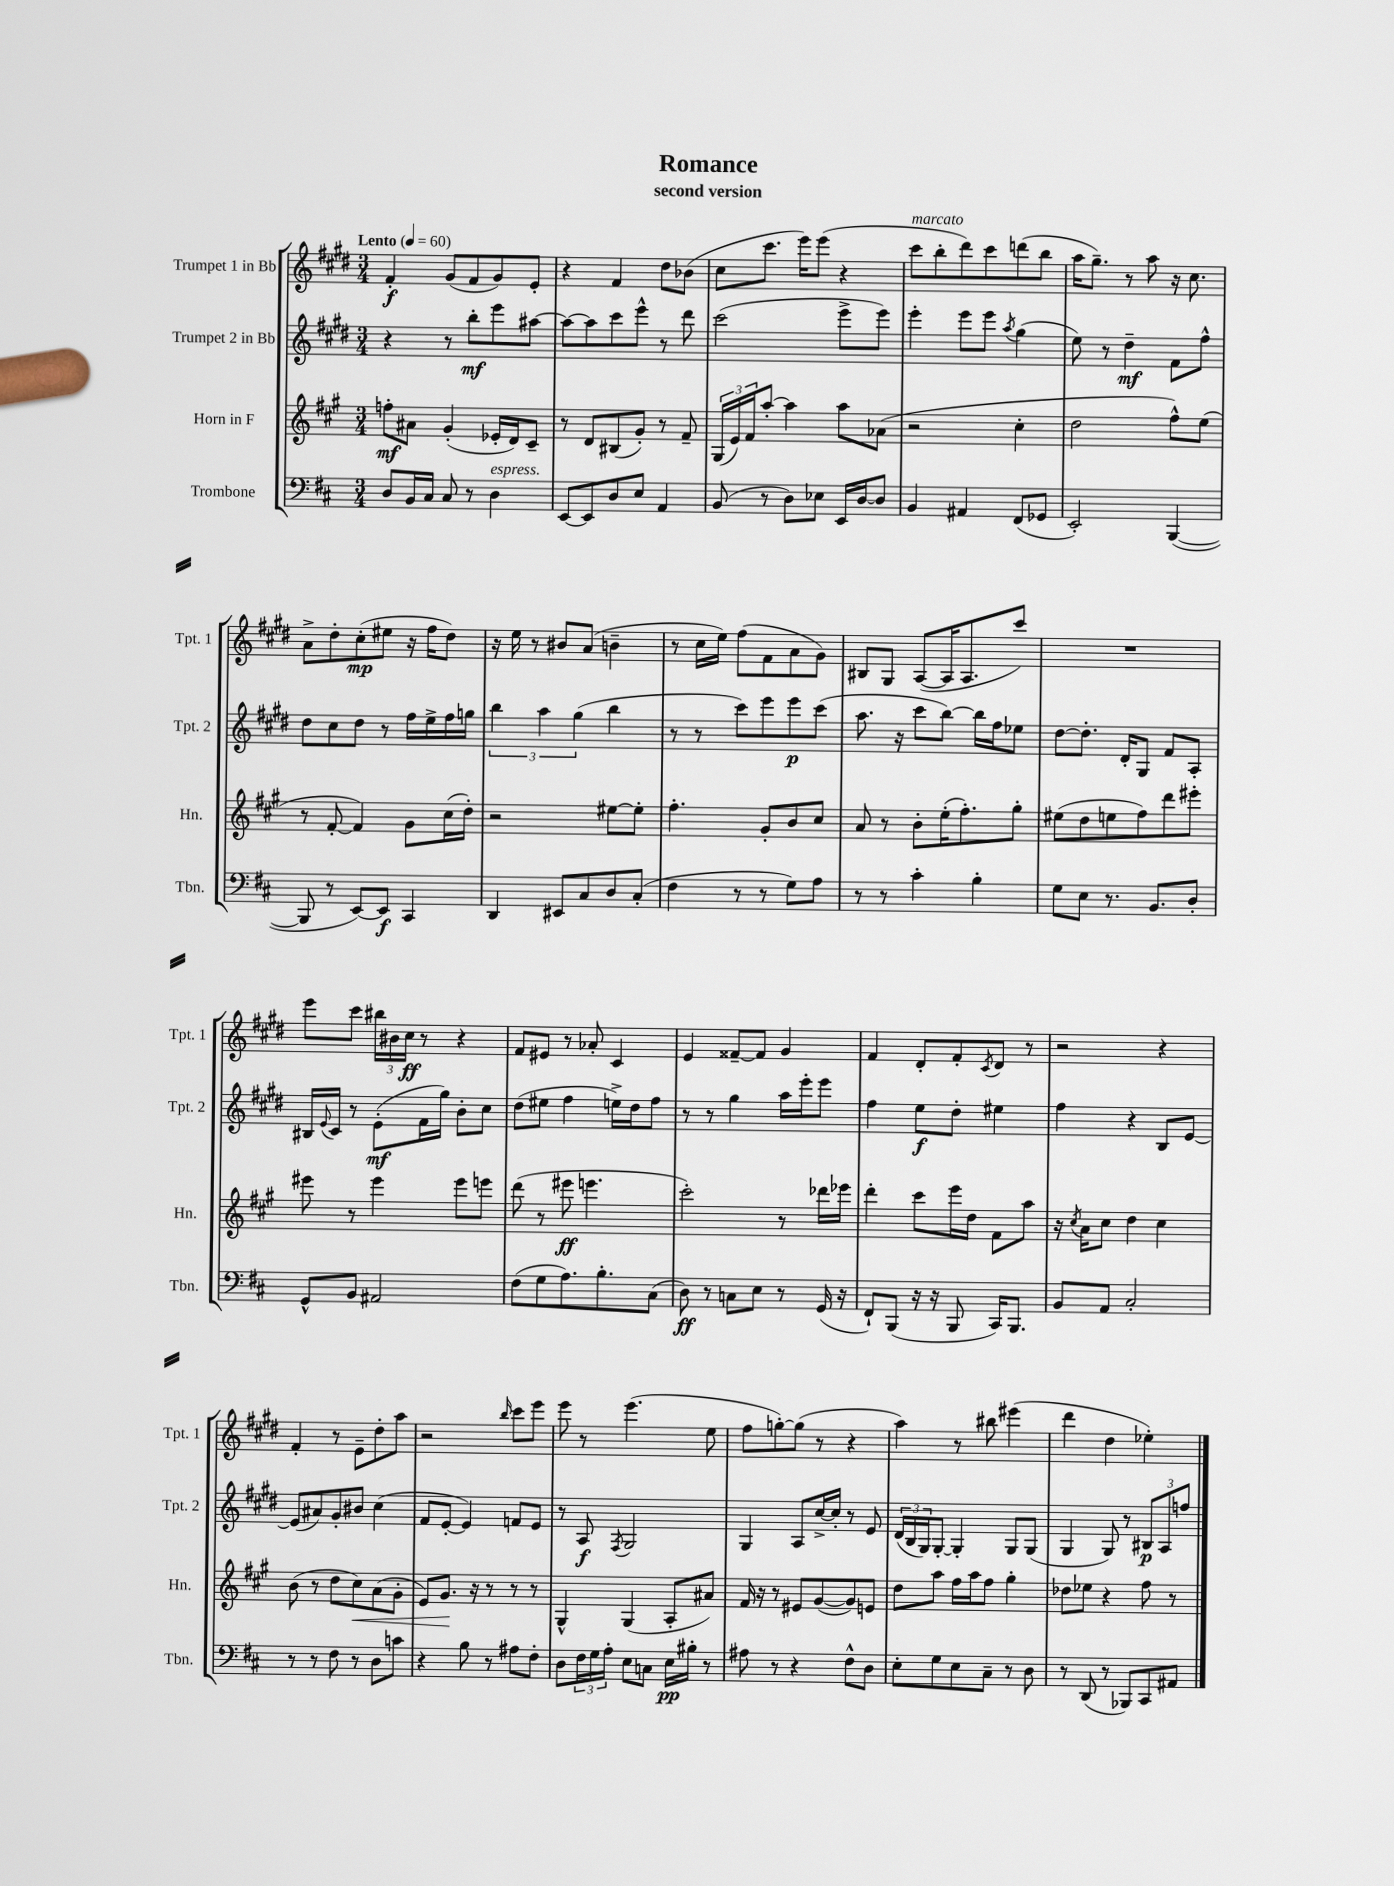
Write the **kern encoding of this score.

**kern	**kern	**kern	**kern
*staff4	*staff3	*staff2	*staff1
*clefF4	*clefG2	*clefG2	*clefG2
*k[f#c#]	*k[f#c#g#]	*k[f#c#g#d#]	*k[f#c#g#d#]
*M3/4	*M3/4	*M3/4	*M3/4
*MM60	*MM60	*MM60	*MM60
8D	8ff'	4r	4f#'
16BB	8a#	.	.
16C#	.	.	.
8C#	(4g#'	8r	(8g#
8r	.	8bb'	8f#
4D	16e-'	8eee	8g#)
.	16d)	.	.
.	8c#~	[8aa#	8e'
=	=	=	=
[8EE	8r	8aa#_	4r
8EE]	8d	8aa#]	.
8D	(8B#	8ccc#	4f#
8E	8g#')	8eee^^	.
4AA	8r	8r	8dd#
.	8f#~	8ddd#	(8b-
=	=	=	=
(8BB	(24G#	(2ccc#	8cc#
.	24e)	.	.
.	24f#	.	.
8r	[8aa'	.	8.ccc#
8D)	4aa]	.	.
.	.	.	16eee)
8E-	.	.	(8eee
16EE	8aa	8eee^	4r
[16D	.	.	.
8D]	(8a-	8eee)	.
=	=	=	=
4BB	2r	4eee'	8ccc#
.	.	.	8bb'
4AA#	.	8eee	8ddd#)
.	.	8eee	8ccc#
.	.	8qaa	.
(8FF#	4cc#'	(4gg#	(8ddd
8GG-	.	.	8bb
=	=	=	=
2EE')	2dd	8ee)	16aa
.	.	.	8.gg#~)
.	.	8r	.
.	.	4dd#~	8r
.	.	.	8aa
([4BBB	8ff#^^)	8f#	16r
.	.	.	8.cc#
.	(8ee	8ff#^^	.
=	=	=	=
8BBB]	8r	8dd#	8a^
8r	[8f#'	8cc#	8dd#'
[8EE)	4f#])	8dd#	(8cc#'
8EE]	.	8r	8ee#
4CC#	8g#	16ff#	16r
.	.	16ee^	16ff#
.	(16cc#	16ff#	8dd#)
.	16dd')	16gg	.
=	=	=	=
4DD	2r	6bb	16r
.	.	.	16ee
.	.	.	8r
.	.	6aa	.
8EE#	.	.	8b#
.	.	(6gg#	.
8C#	.	.	(8a
8D	[8ee#	4bb	4b~
(8C#'	8ee#']	.	.
=	=	=	=
4F#	4.ff#'	8r	8r
.	.	8r	16cc#
.	.	.	16ee)
8r	.	8ccc#)	(8ff#
8r	8g#'	8eee	8f#
8G)	8b	8eee	8a
8A	8cc#	(8ccc#	8g#)
=	=	=	=
8r	8a	8.aa	8B#
8r	8r	.	8G#
.	.	16r	.
4c#'	8b'	8ccc#	([8A
.	(16ee'	[8bb)	16A]
.	8.ff#')	.	8.A
4B'	.	16bb]	.
.	.	16ff#	.
.	8gg#'	8ee-	8ccc#)
=	=	=	=
8G	(8ee#	[8dd#	2.r
8E	8dd	8.dd#']	.
8.r	8ee	.	.
.	.	16d#'	.
.	8ff#)	8G#	.
8.BB	.	.	.
.	8ddd	8f#	.
8D'	8eee#'	8A'	.
=	=	=	=
8GG^^	8eee#	16B#	8eee
.	.	8qqe	.
.	.	16c#	.
8BB	8r	8r	8ccc#
2AA#	4eee#	(8e'	24bb#
.	.	.	24b#
.	.	.	24cc#
.	.	16f#	8r
.	.	16gg#)	.
.	8eee#	8b'	4r
.	8eee	8cc#	.
=	=	=	=
(8F#	(8ddd	(8dd#	8f#
8G	8r	8ee#	8e#
8.A)	8eee#	4ff#	8r
.	4.eee	.	8a-'
8.B'	.	.	.
.	.	16ee^)	4c#
.	.	16dd#	.
(8C#	.	8ff#	.
=	=	=	=
8D)	2ccc#')	8r	4e
8r	.	8r	.
8C	.	4gg#	[8f##~
8E	.	.	8f##]
8r	8r	16aa	4g#
.	.	16eee'	.
(16GG	16ddd-	8eee	.
16r	16eee-	.	.
=	=	=	=
8FF#`)	4ddd'	4ff#	4f#
(8BBB	.	.	.
16r	8ccc#	8ee	8d#'
16r	.	.	.
8BBB	16eee	8dd#'	8f#'
.	16dd	.	.
.	.	.	8qc#
16CC#)	8f#	4ee#	8d#
8.BBB	.	.	.
.	8aa	.	8r
=	=	=	=
8BB	16r	4ff#	2r
.	8qcc#	.	.
.	16a	.	.
8AA	8cc#	.	.
2C#'	4dd	4r	.
.	4cc#	8B	4r
.	.	[8e	.
=	=	=	=
8r	(8b	(8e]	4f#'
8r	8r	8a#)	.
8F#	8dd	8g#'	8r
8r	8cc#)	8b#	8e~
8D	(8a	(4cc#	8dd#'
8c	8g#'	.	8aa
=	=	=	=
4r	8e)	8f#	2r
.	8.g#	[8e'	.
8B	.	4e])	.
.	16r	.	.
8r	8r	.	.
.	.	.	16qqbb
8A#	8r	8f	8ccc#
8F#'	8r	8e	8eee
=	=	=	=
8D	4G#^^	8r	8eee
24F#	.	8A	8r
24G	.	.	.
24A'	.	.	.
.	.	8qF#	.
8E	(4G#	2G#	(4.eee
8C	.	.	.
16E	8A'	.	.
16B#'	.	.	.
8r	8a#)	.	8ee
=	=	=	=
8A#	16f#	4G#	8ff#
.	16r	.	.
8r	8r	.	[8gg')
4r	8e#	8A	(8gg]
.	([8g#	[16cc#^	8r
.	.	16cc#']	.
8F#^^	8g#])	8r	4r
8D	8e	8e	.
=	=	=	=
8E'	8dd	(24d#	4aa)
.	.	24B	.
.	.	24G#)	.
8G	8aa	[8G#'	.
8E	16ff#	4G#']	8r
.	16aa	.	.
8C#~	8ff#	.	8bb#
8r	4gg#'	8G#	(4eee#
8D	.	(8G#	.
=	=	=	=
8r	8dd-	4G#	4ddd#
(8DD	8ee-	.	.
8r	4r	8G#)	4dd#
8BBB-)	.	8r	.
8CC#	8ff#	12B#	4ee-')
.	.	12A	.
8AA#	8r	.	.
.	.	12ff	.
==	==	==	==
*-	*-	*-	*-
